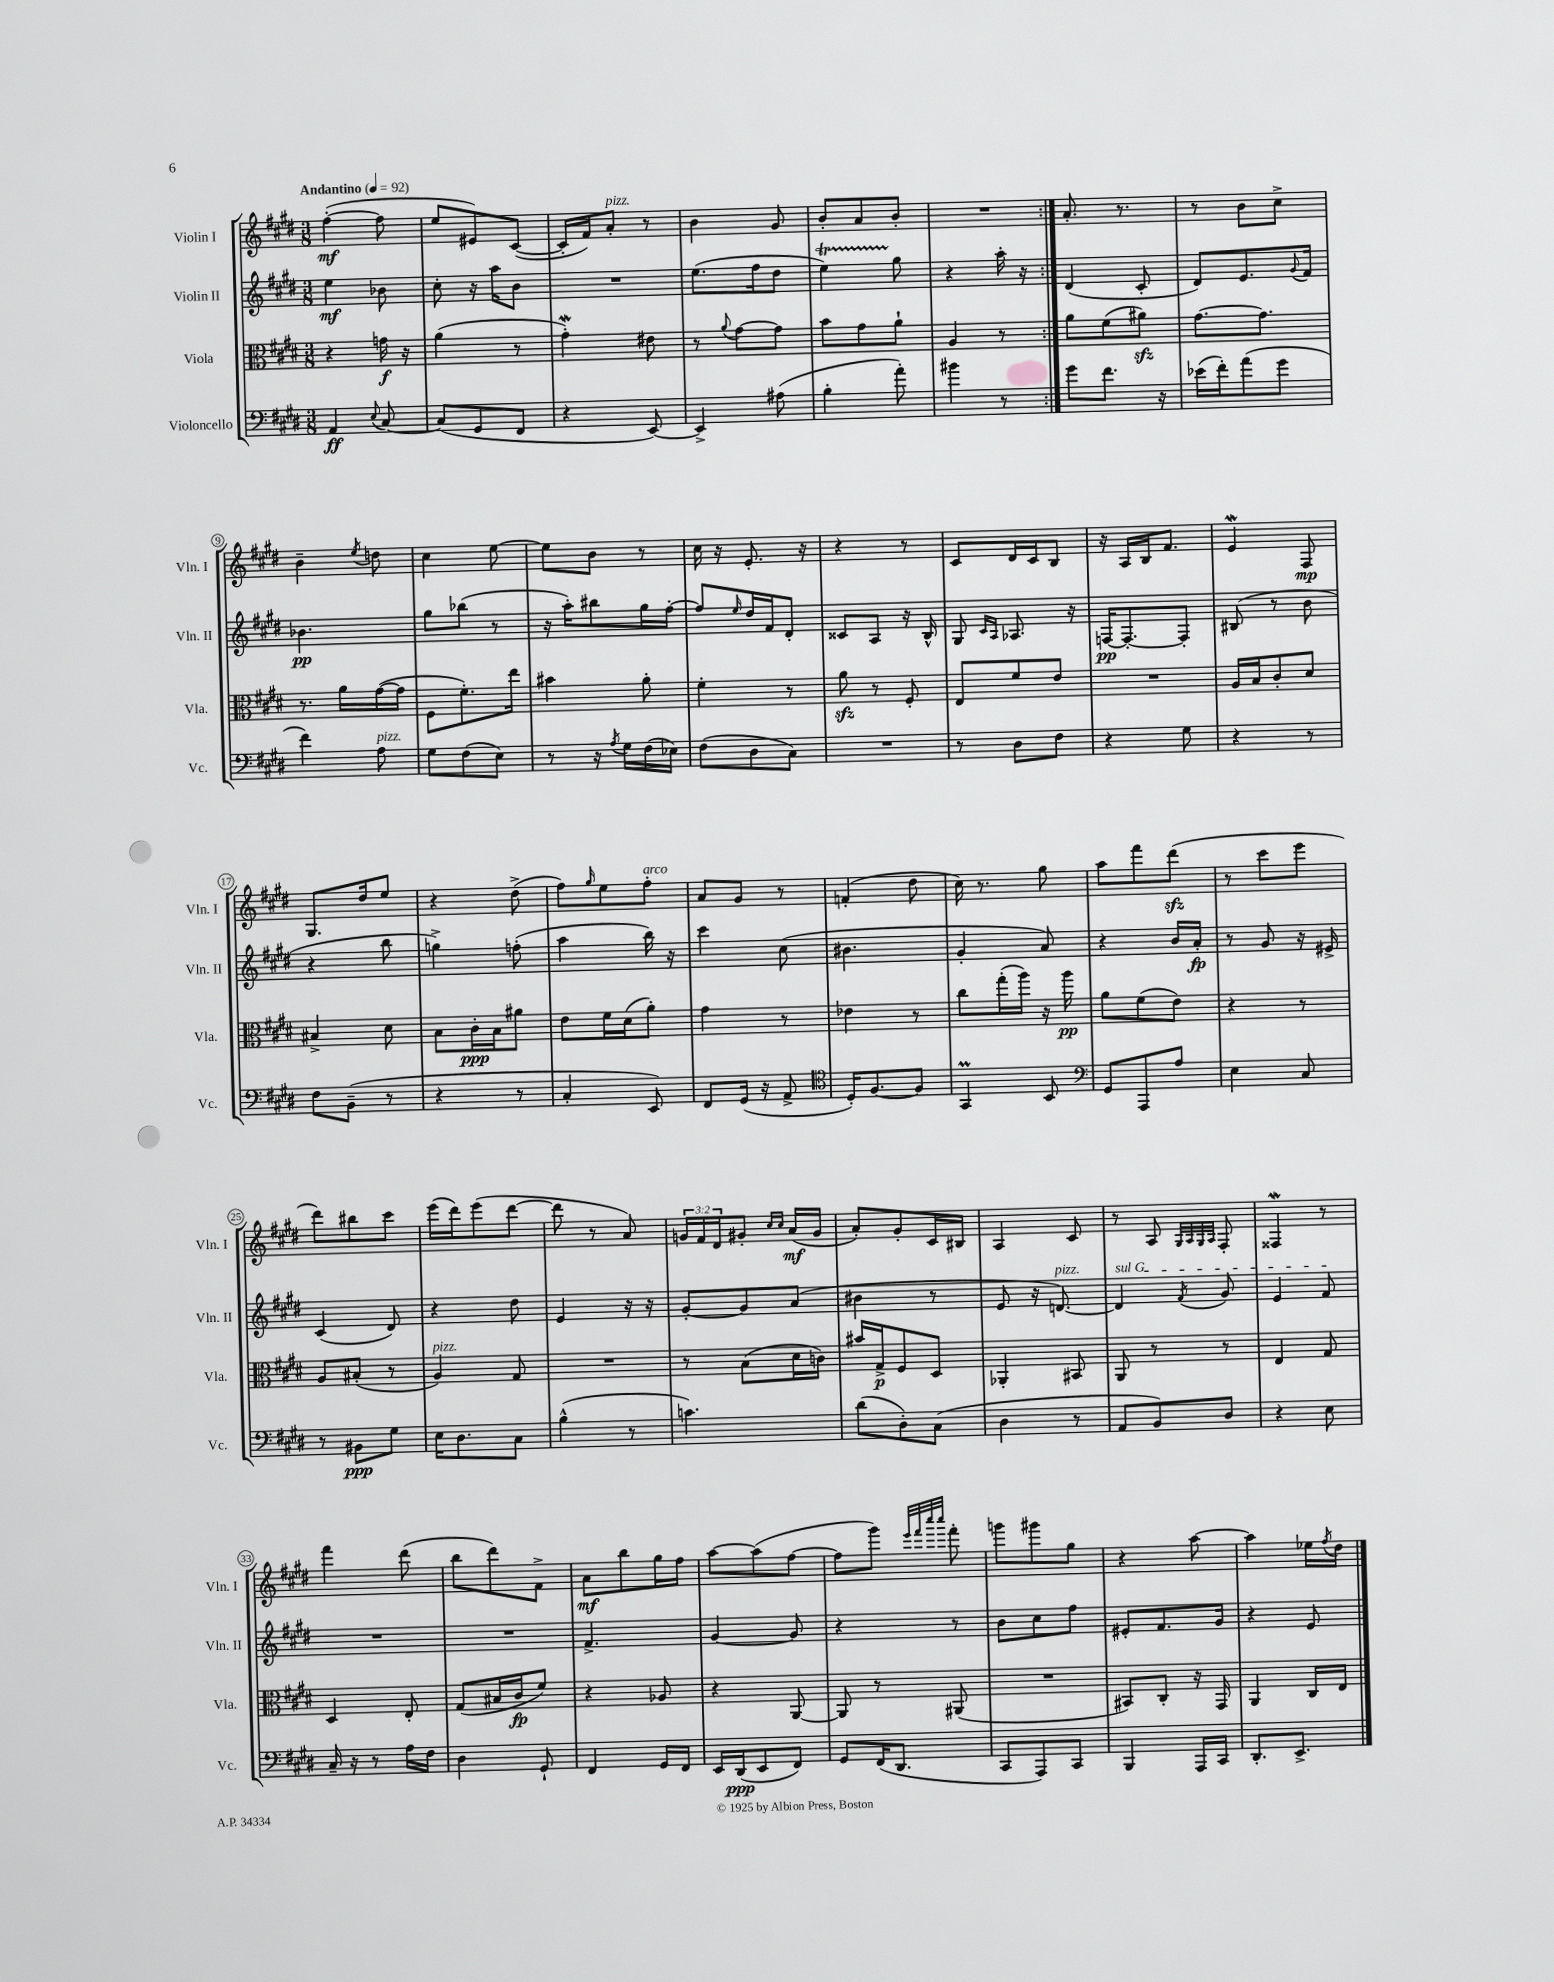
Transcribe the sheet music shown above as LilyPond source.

<<
\new StaffGroup <<
\new Staff = "s0" \with { instrumentName = "Violin I" shortInstrumentName = "Vln. I" } {
    \clef treble \key e \major \numericTimeSignature \time 3/8 \override Staff.TupletNumber.text = #tuplet-number::calc-fraction-text \tempo "Andantino" 4 = 92
    \repeat volta 2 { fis''4~-.\mf( fis''8 |
    e''8 eis'8) cis'8~( |
    cis'16-. fis'16) a'8-.^\markup { \italic "pizz." } r8 |
    b'4 gis'8 |
    b'8-. a'8 b'8-. |
    R4. | }
    a'8.-. r8. |
    r8 b'8 cis''8-> |
    b'4-- \acciaccatura { e''8 } d''8 |
    cis''4 e''8~ |
    e''8 b'8 r8 |
    cis''16 r16 e'8.-. r16 |
    r4 r8 |
    cis'8 dis'16 cis'16 b8 |
    r16 a16 b16 fis'8. |
    e'4\mordent fis8\mp |
    gis8. dis''16 e''8 |
    r4 dis''8->( |
    fis''8) \grace { gis''16 } e''8 fis''8-.^\markup { \italic "arco" } |
    a'8 gis'8 r8 |
    f'4-.( dis''8 |
    cis''16) r8. gis''8 |
    a''8 fis'''8 dis'''8\sfz( |
    r8 cis'''8 e'''8 |
    dis'''8) bis''8 cis'''8 |
    e'''16( dis'''16) e'''8( dis'''8~ |
    dis'''8 r8 a'8) |
    \tuplet 3/2 { g'16 fis'16 dis'16 } gis'8-. \grace { cis''16 cis''16 } a'16\mf( gis'16 |
    a'8-.) gis'8-. cis'16 bis16 |
    a4 cis'8 |
    r8 a8 \grace { gis32 a32 gis32 a32 } fis8-. |
    fisis4\mordent r8 |
    fis'''4 dis'''8( |
    b''8 dis'''8) fis'8-> |
    a'8\mf b''8 gis''16 fis''16 |
    a''8~ a''8( fis''8~ |
    fis''8 gis'''8) \grace { e'''32 fis'''32 cis''''32 cis''''32 } fis'''8-. |
    g'''8 gis'''8 gis''8 |
    r4 a''8~ |
    a''4 ees''16 \acciaccatura { fis''8 } dis''16 \bar "|." |
}
\new Staff = "s1" \with { instrumentName = "Violin II" shortInstrumentName = "Vln. II" } {
    \clef treble \key e \major \numericTimeSignature \time 3/8
    \repeat volta 2 { e''4\mf bes'8 |
    cis''8-. r16 a''16 b'8 |
    R4. |
    e''8.( fis''16 dis''8 |
    e''4\startTrillSpan) gis''8\stopTrillSpan |
    r4 a''16-. r16 | }
    dis'4( cis'8-. |
    dis'8) e'8. \appoggiatura { gis'8 } fis'16 |
    bes'4.\pp |
    gis''8 bes''8( r8 |
    r16 a''16-.) bis''8 gis''16 fis''16~-. |
    fis''8 \grace { e''16 } dis''16 fis'16 dis'8-. |
    cisis'8 a8 r16 b16-^ |
    gis8 \grace { cis'16 a16 } aes8. r16 |
    f16~\pp f8.~-. f8-. |
    bis8( r8 b'8 |
    r4 b''8 |
    g''4->) f''8-.( |
    a''4 b''16) r16 |
    cis'''4 cis''8( |
    bis'4. |
    gis'4-. a'8) |
    r4 b'16 a'16-.\fp |
    r8 gis'8 r16 eis'16-> |
    cis'4( dis'8) |
    r4 dis''8 |
    e'4 r16 r16 |
    gis'8~-. gis'8 a'8( |
    bis'4 r8 |
    e'8 r16 d'8.~^\markup { \italic "pizz." }) |
    \once \override TextSpanner.bound-details.left.text = \markup { \italic "sul G" } d'4\startTextSpan \acciaccatura { fis'8 } gis'8 |
    e'4 fis'8\stopTextSpan |
    R4. |
    R4. |
    fis'4.-> |
    gis'4~ gis'8 |
    r4 r8 |
    b'8 cis''8 fis''8 |
    eis'8-. fis'8. gis'16 |
    r4 e'8 \bar "|." |
}
\new Staff = "s2" \with { instrumentName = "Viola" shortInstrumentName = "Vla." } {
    \clef alto \key e \major \numericTimeSignature \time 3/8
    \repeat volta 2 { r4 g'16\f r16 |
    a'4( r8 |
    gis'4-.\mordent) eis'8 |
    r8 \appoggiatura { a'8 } gis'8~ gis'8 |
    b'8 gis'8 a'8-! |
    a4 r8 | }
    a'8 fis'8( ais'8\sfz) |
    gis'8.~ gis'8. |
    r8. a'16 gis'16~( gis'16 |
    fis8 fis'8.-.) e''16 |
    bis'4 a'8-. |
    fis'4-. r8 |
    a'8\sfz r8 fis8-. |
    e8 fis'8 e'8 |
    R4. |
    a16 b16 cis'8-. dis'8 |
    bis4-> dis'8 |
    b8 cis'16-.\ppp b16 ais'8 |
    e'8 fis'16 dis'16( a'8-.) |
    gis'4 r8 |
    ees'4 r8 |
    cis''8 gis''16-.( a''16) r16 a''16\pp |
    a'8 fis'8( e'8) |
    r4 r8 |
    a8 bis8-.( r8 |
    a4^\markup { \italic "pizz." }) gis8 |
    R4. |
    r8 b8( dis'16 c'16) |
    bis'16 gis16->\p fis8 dis8 |
    aes,4-. bis,8 |
    a,8 r8 r8 |
    e4 gis8 |
    dis4 e8-. |
    gis8( bis16 cis'16\fp fis'8) |
    r4 aes8 |
    r4 a,8~ |
    a,8 r8 ais,8( |
    R4. |
    bis,8) cis8-. r16 gis,16 |
    a,4 cis16 e16 \bar "|." |
}
\new Staff = "s3" \with { instrumentName = "Violoncello" shortInstrumentName = "Vc." } {
    \clef bass \key e \major \numericTimeSignature \time 3/8
    \repeat volta 2 { a,4\ff \appoggiatura { e8 } cis8~ |
    cis8( gis,8 fis,8 |
    r4 e,8~) |
    e,4-> ais8( |
    b4-. a'8-.) |
    bis'4 r8 | }
    gis'8 fis'8. r16 |
    ees'16( fis'16-.) a'8( gis'8 |
    fis'4) a8^\markup { \italic "pizz." } |
    gis8 fis8( e8) |
    r8 r16 \acciaccatura { a8 } gis16 fis16( ees16) |
    fis8( dis8 cis8) |
    R4. |
    r8 dis8 fis8 |
    r4 gis8 |
    r4 r8 |
    fis8 b,8--( r8 |
    r4 r8 |
    cis4-. e,8) |
    fis,8 gis,16( r16 a,8-> |
    \clef tenor dis16-.) fis8.~ fis8 |
    gis,4\prall b,8 |
    \clef bass gis,8 a,,8 a8 |
    e4 cis8 |
    r8 bis,8\ppp gis8 |
    e16 dis8. cis8 |
    b4-^( r8 |
    c'4.) |
    dis'8( dis8-.) cis8( |
    dis4 r8 |
    a,8 b,8) dis8 |
    r4 e8 |
    cis16-- r16 r8 a16 fis16 |
    dis4 gis,8-! |
    fis,4 gis,16 fis,16 |
    e,16 dis,16\ppp( e,8 fis,8) |
    gis,8 fis,16( dis,8. |
    cis,8 a,,8) cis,8 |
    b,,4 a,,16 cis,16 |
    dis,8.-. e,8.-> \bar "|." |
}
>>
>>
\layout { \context { \Score \override BarNumber.stencil = #(make-stencil-circler 0.1 0.3 ly:text-interface::print) } }
